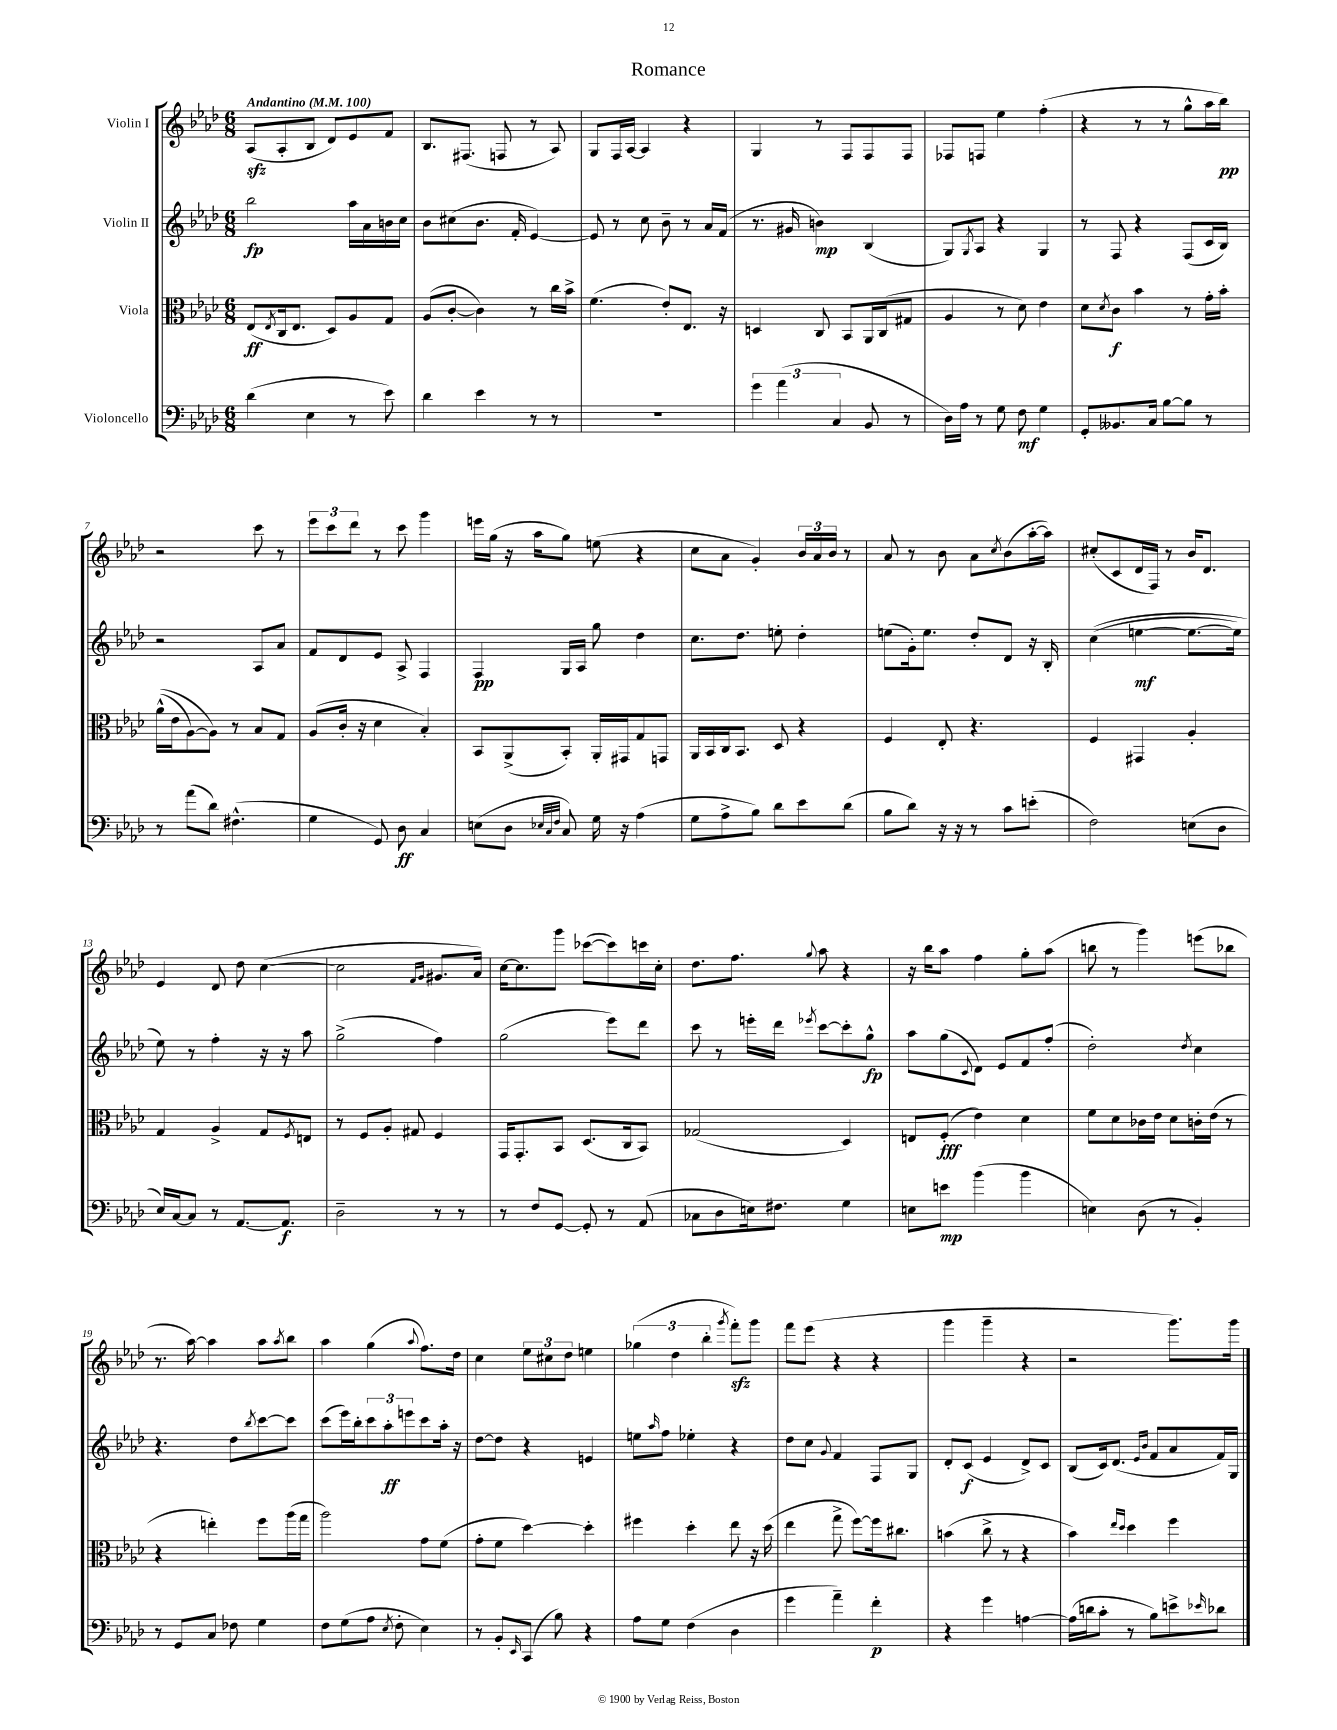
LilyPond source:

\header { title = "Romance" }
<<
\new StaffGroup <<
\new Staff = "s0" \with { instrumentName = "Violin I" } {
    \clef treble \key aes \major \numericTimeSignature \time 6/8 \tempo "Andantino" 4 = 100
    aes8\sfz( aes8-. bes8 des'8) ees'8 f'8 |
    bes8. fis8.( f8 r8 aes8) |
    g8 f16 aes16~ aes4 r4 |
    g4 r8 f8 f8 f8 |
    fes8 f8 ees''4 f''4-.( |
    r4 r8 r8 g''8-^ aes''16 bes''16\pp) |
    r2 c'''8 r8 |
    \tuplet 3/2 { ees'''8 c'''8 des'''8 } r8 c'''8 g'''4 |
    e'''16 g''16( r16 aes''16 g''8) e''8( r4 |
    c''8 aes'8 g'4-.) \tuplet 3/2 { bes'16 aes'16 bes'16 } r8 |
    aes'8 r8 bes'8 aes'8 \acciaccatura { c''8 } bes'8( aes''16~-. aes''16) |
    cis''8-.( c'8 des'16 f16) r8 bes'16 des'8. |
    ees'4 des'8 des''8 c''4~( |
    c''2 \grace { f'16 g'16 } gis'8. aes'16) |
    c''16~ c''8. g'''8 ces'''8~( ces'''8) c'''16 c''16-. |
    des''8. f''8. \appoggiatura { g''8 } aes''8 r4 |
    r16 bes''16 aes''8 f''4 g''8-. aes''8( |
    b''8 r8 g'''4) e'''8( bes''8 |
    r8. aes''16~) aes''4 aes''8 \acciaccatura { aes''8 } bes''8 |
    aes''4 g''4( \appoggiatura { aes''8 } f''8.) des''16 |
    c''4 \tuplet 3/2 { ees''8 cis''8 des''8 } e''4 |
    \tuplet 3/2 { ges''4( des''4 bes''4-. } \acciaccatura { g'''8 } f'''8-.\sfz) g'''8 |
    f'''8 ees'''8( r4 r4 |
    g'''4 g'''4-- r4 |
    r2 g'''8.) g'''16 \bar "|." |
}
\new Staff = "s1" \with { instrumentName = "Violin II" } {
    \clef treble \key aes \major \numericTimeSignature \time 6/8
    bes''2\fp aes''16 aes'16 b'16 c''16 |
    bes'8 cis''8( bes'8. f'16-. ees'4~) |
    ees'8 r8 c''8 bes'8-- r8 aes'16 f'16( |
    r8. gis'16 b'4\mp) bes4( |
    g8) \acciaccatura { g8 } aes8 r4 g4 |
    r8 f8 r4 f8( c'16 bes16) |
    r2 aes8 aes'8 |
    f'8 des'8 ees'8 aes8-> f4 |
    f4\pp g16 aes16 g''8 des''4 |
    c''8. des''8. e''8-. des''4-. |
    e''8( g'16-.) e''8. des''8-. des'8 r16 bes16-. |
    c''4(\( e''4~\mf e''8.~ e''16) |
    ees''8\) r8 f''4-. r16 r16 aes''8 |
    g''2->( f''4) |
    g''2( ees'''8) des'''8 |
    c'''8 r8 e'''16-. des'''16 \acciaccatura { ees'''8 } c'''8~ c'''8-. g''8-^\fp |
    aes''8 g''8( \appoggiatura { c'8 } des'8) ees'8 f'8 f''8-.( |
    des''2-.) \acciaccatura { des''8 } c''4 |
    r4. des''8 \acciaccatura { bes''8 } c'''8~ c'''8 |
    c'''8( ees'''16) bes''16-. \tuplet 3/2 { c'''8 aes''8-.\ff e'''8 } c'''8 aes''16-. r16 |
    des''8~ des''8 r4 e'4 |
    e''8 \grace { aes''16 } f''8 ees''4-. r4 |
    des''8 c''8 \appoggiatura { g'8 } f'4 f8 g8 |
    des'8-. c'8\f( ees'4 des'8->) c'8 |
    bes8( c'16) des'8.( \grace { ees'16 bes'16 } f'8 aes'8 f'16) g16 \bar "|." |
}
\new Staff = "s2" \with { instrumentName = "Viola" } {
    \clef alto \key aes \major \numericTimeSignature \time 6/8
    ees8\ff( \acciaccatura { ees8 } c16 ees8. des8) aes8 g8 |
    aes8( c'8~-. c'4) r8 c''16 bes'16-> |
    f'4.( ees'8-.) ees8. r16 |
    d4 c8 bes,8 aes,16 c16( gis8 |
    aes4 r8 des'8) ees'4 |
    des'8 \acciaccatura { des'8 } c'8\f bes'4 r8 g'16-. bes'16-. |
    aes'16-^(\( ees'16 aes8~) aes8\) r8 bes8 g8 |
    aes8( c'16-. r16 des'4 bes4-.) |
    bes,8 aes,8->( bes,8-.) aes,16-. gis,16 g8 g,8 |
    aes,16 bes,16 c16 bes,8. des8 r4 |
    f4 ees8-. r4. |
    f4 gis,4 aes4-. |
    g4 aes4-> g8 \acciaccatura { f8 } e8 |
    r8 f8 aes8-. gis8 f4 |
    g,16 g,8.-. bes,8 des8.( c16 bes,8) |
    ges2( des4) |
    e8 f8-.\fff( ees'4) des'4 |
    f'8 des'8 ces'16 ees'16 des'8 c'16-. ees'16( r8 |
    r4 e''4-.) f''8 aes''16( g''16 |
    aes''2) g'8 f'8( |
    g'8-. f'8 des''4~) des''4-. |
    fis''4 des''4-. ees''8 r16 des''16( |
    ees''4 g''8-> f''8~) f''16 cis''8. |
    b'4( c''8-> r8 r4 |
    bes'4) \grace { ees''16 des''16 } des''4 f''4 \bar "|." |
}
\new Staff = "s3" \with { instrumentName = "Violoncello" } {
    \clef bass \key aes \major \numericTimeSignature \time 6/8
    des'4( ees4 r8 ees'8) |
    des'4 ees'4 r8 r8 |
    R2. |
    \tuplet 3/2 { g'4 aes'4( c4 } bes,8 r8 |
    des16) aes16 r8 g8 f8\mf g4 |
    g,8-. beses,8. c16 bes8~ bes8 r8 |
    r8 aes'8( des'8) fis4.-^( |
    g4 g,8) des8\ff c4 |
    e8( des8 \grace { ees32 c32 f32 } c8) g16 r16 aes4( |
    g8 aes8-> bes8) des'8 ees'8 des'8( |
    bes8 des'8) r16 r16 r8 c'8 e'8-.( |
    f2) e8( des8 |
    ees16) c16~ c8 r8 aes,8.~ aes,8.\f |
    des2-- r8 r8 |
    r8 f8 g,8~ g,8-. r8 aes,8( |
    ces8 des8 e16) fis8. g4 |
    e8 e'8\mp bes'4( bes'4 |
    e4) des8( r8 bes,4-.) |
    r8 g,8 c8 fes8 g4 |
    f8 g8( aes8 \acciaccatura { ees8 } f8-. ees4) |
    r8 bes,8-. \grace { ees,16 } c,8( bes8) r4 |
    aes8 g8 f4( des4 |
    g'4 aes'4--) f'4-.\p |
    r4 g'4 a4~ |
    a16( d'16 c'8-. r8 bes8) e'8-> \grace { ees'16 } des'8 \bar "|." |
}
>>
>>
